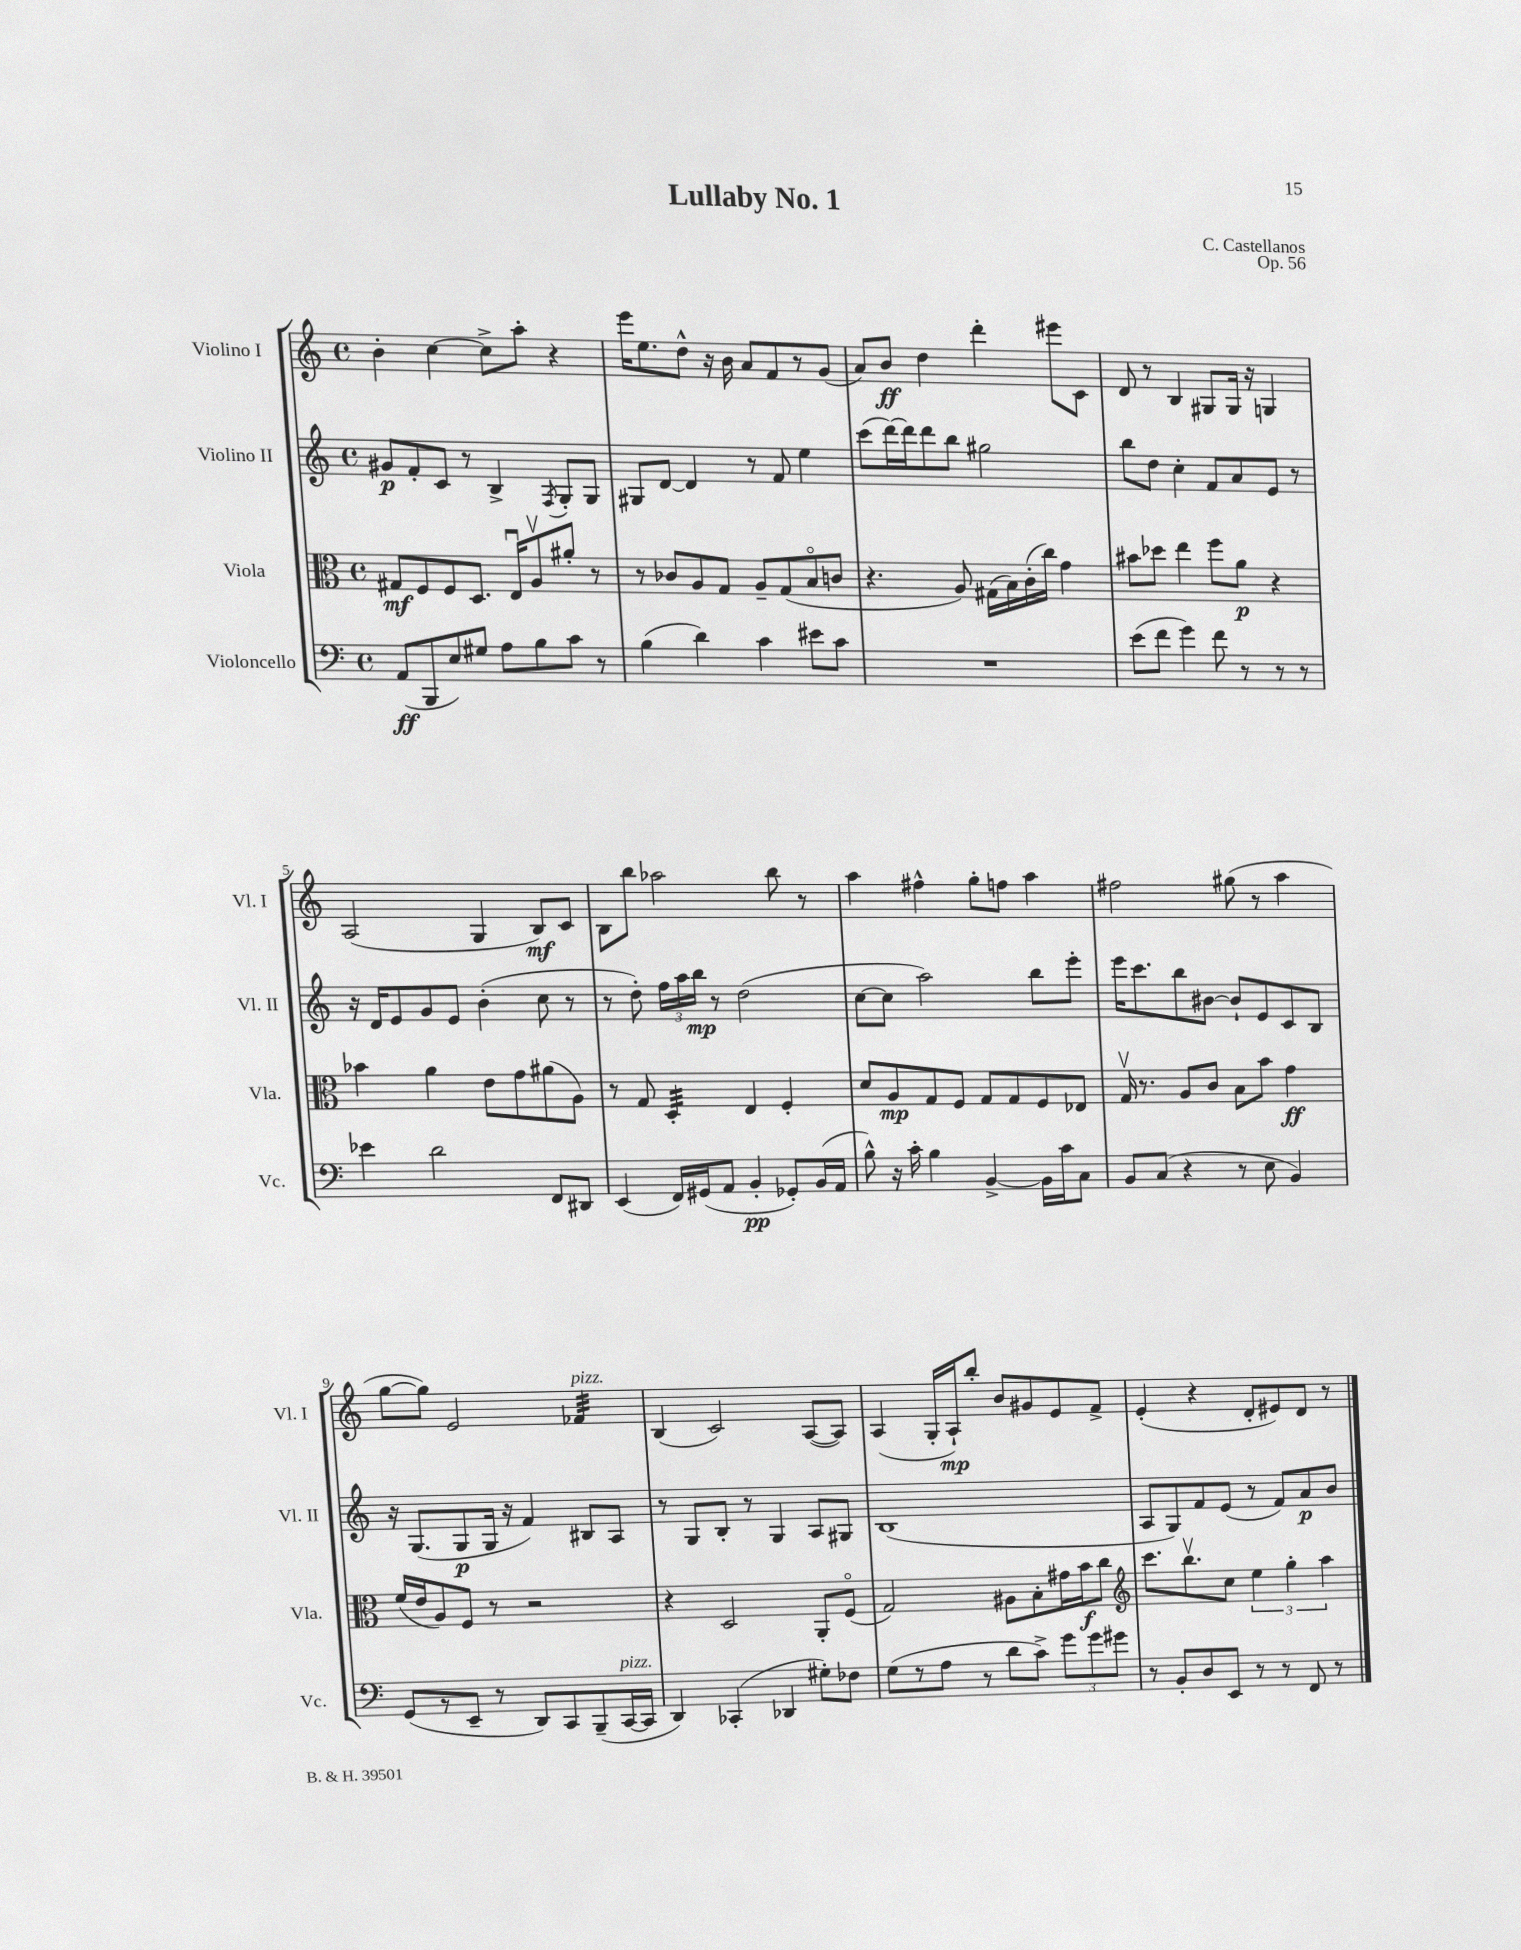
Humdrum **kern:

**kern	**kern	**kern	**kern
*staff4	*staff3	*staff2	*staff1
*clefF4	*clefC3	*clefG2	*clefG2
*k[]	*k[]	*k[]	*k[]
*M4/4	*M4/4	*M4/4	*M4/4
*met(c)	*met(c)	*met(c)	*met(c)
(8AA/L	8G#/L	8g#/L	4b'\
8BBB/	8F/	8f'/	.
8E/)	8F/	8c/J	[4cc\
8G#/J	8.D/J	8r	.
8A\L	.	4B^/	8cc^\]L
.	16Eu/LK	.	.
8B\	8Av/	.	8aa'\J
.	.	8qF/	.
8c\J	8a#'/J	8G'/L	4r
8r	8r	8G/J	.
=	=	=	=
(4B\	8r	8G#/L	16eee\LK
.	.	.	8.ee\
.	8c-/L	[8d/J	.
4d\)	8A/	4d/]	8dd^^\J
.	8G/J	.	16r
.	.	.	16b\
4c\	8A~/L	8r	8a/L
.	(8G/	8f/	8f/
8e#\L	8Bo/	4ee\	8r
8c\J	8c/J	.	(8g/J
=	=	=	=
1r	4.r	(8ccc\L	8a/L)
.	.	[16ddd\L)	8b/J
.	.	16ddd\]J	.
.	.	8ddd\	4dd\
.	8A/)	8bb\J	.
.	(16G#\LL	2gg#\	4ddd'\
.	16B\)	.	.
.	(16c'\	.	.
.	16cc\JJ)	.	.
.	4g\	.	8eee#\L
.	.	.	8c\J
=	=	=	=
(8e\L	8b#\L	8bb\L	8d/
8f\J	8dd-\J	8dd\J	8r
4g\)	4ee\	4cc'\	4B/
8f\	8ff\L	8f/L	8G#/L
8r	8a\J	8a/	16G#/Jk
.	.	.	16r
8r	4r	8e/J	4G/
8r	.	8r	.
=	=	=	=
4e-\	4b-\	16r	(2A/
.	.	16d/LK	.
.	.	8e/	.
2d\	4a\	8g/	.
.	.	8e/J	.
.	8e\L	(4b'\	4G/
.	8g\	.	.
8FF/L	(8a#\	8cc\	8B/L)
8DD#/J	8A\J)	8r	8c/J
=	=	=	=
(4EE/	8r	8r	8B\L
.	8G/	8dd'\)	8bb\J
16FF/LL)	4D'/	24ff\LL	2aa-\
.	.	24aa\	.
(16GG#/J	.	.	.
.	.	24bb\JJ	.
8AA/J	.	8r	.
4BB'/	4E/	(2dd\	.
8GG-'/L)	4F'/	.	8bb\
(16BB/L	.	.	8r
16AA/JJ	.	.	.
=	=	=	=
8B^^\)	8d/L	[8cc\L	4aa\
16r	8A/	8cc\]J	.
16c'\	.	.	.
4B\	8G/	2aa\)	4ff#^^\
.	8F/J	.	.
[4BB^/	8G/L	.	8gg'\L
.	8G/	.	8ff\J
16BB\]LL	8F/	8bb\L	4aa\
16c\J	.	.	.
8C\J	8E-/J	8eee'\J	.
=	=	=	=
8BB/L	16Gv/	16eee\LK	2ff#\
.	8.r	8.ccc\	.
(8C/J	.	.	.
4r	8A/L	8bb\	.
.	8c/J	[8b#\J	.
8r	8B\L	8b#`/]L	(8gg#\
8E\	8b\J	8e/	8r
4BB/)	4g\	8c/	4aa\
.	.	8B/J	.
=	=	=	=
(8GG/L	(16f/LL	16r	[8gg\L
.	16e/J	(8.G/L	.
8r	8A/)	.	8gg\]J)
8EE~/J	8F/J	8G/	2e/
8r	8r	16G/Jk	.
.	.	16r	.
8DD/L)	2r	4f/)	.
8CC/	.	.	.
(8BBB~/	.	8B#/L	4f-/
[16CC/L	.	8A/J	.
16CC/]JJ	.	.	.
=	=	=	=
4DD/)	4r	8r	(4B/
.	.	8G/L	.
(4CC-'/	2D/	8B'/J	2c/)
.	.	8r	.
4DD-/	.	4G/	.
8G#'\L)	8AA'/L	8A/L	([8A/L
8F-\J	(8Fo/J	8G#/J	8A/]J)
=	=	=	=
(8G\L	2G/)	(1B	(4A/
8r	.	.	.
8A\J	.	.	16G'/LL
.	.	.	16A`/J)
8r	.	.	8bb'/J
8d\L	8A#\L	.	8b/L
8c^\J)	8B'\	.	8g#/
12g\L	16g#\L	.	8e/
.	16b\J	.	.
12g\	.	.	.
.	8cc\J	.	8f^/J
12g#\J	.	.	.
=	=	=	=
*	*clefG2	*	*
8r	8.ccc\L	8A/L	(4e'/
8BB'/L	.	8G/)	.
.	8.bbv\	.	.
8D/	.	8f/	4r
8EE/J	8cc\J	(8e/J	.
8r	6ee\	8r	8d'/L
8r	.	8f/L)	8e#/)
.	6gg'\	.	.
8FF/	.	8a/	8d/J
.	6aa\	.	.
8r	.	8b/J	8r
==	==	==	==
*-	*-	*-	*-
